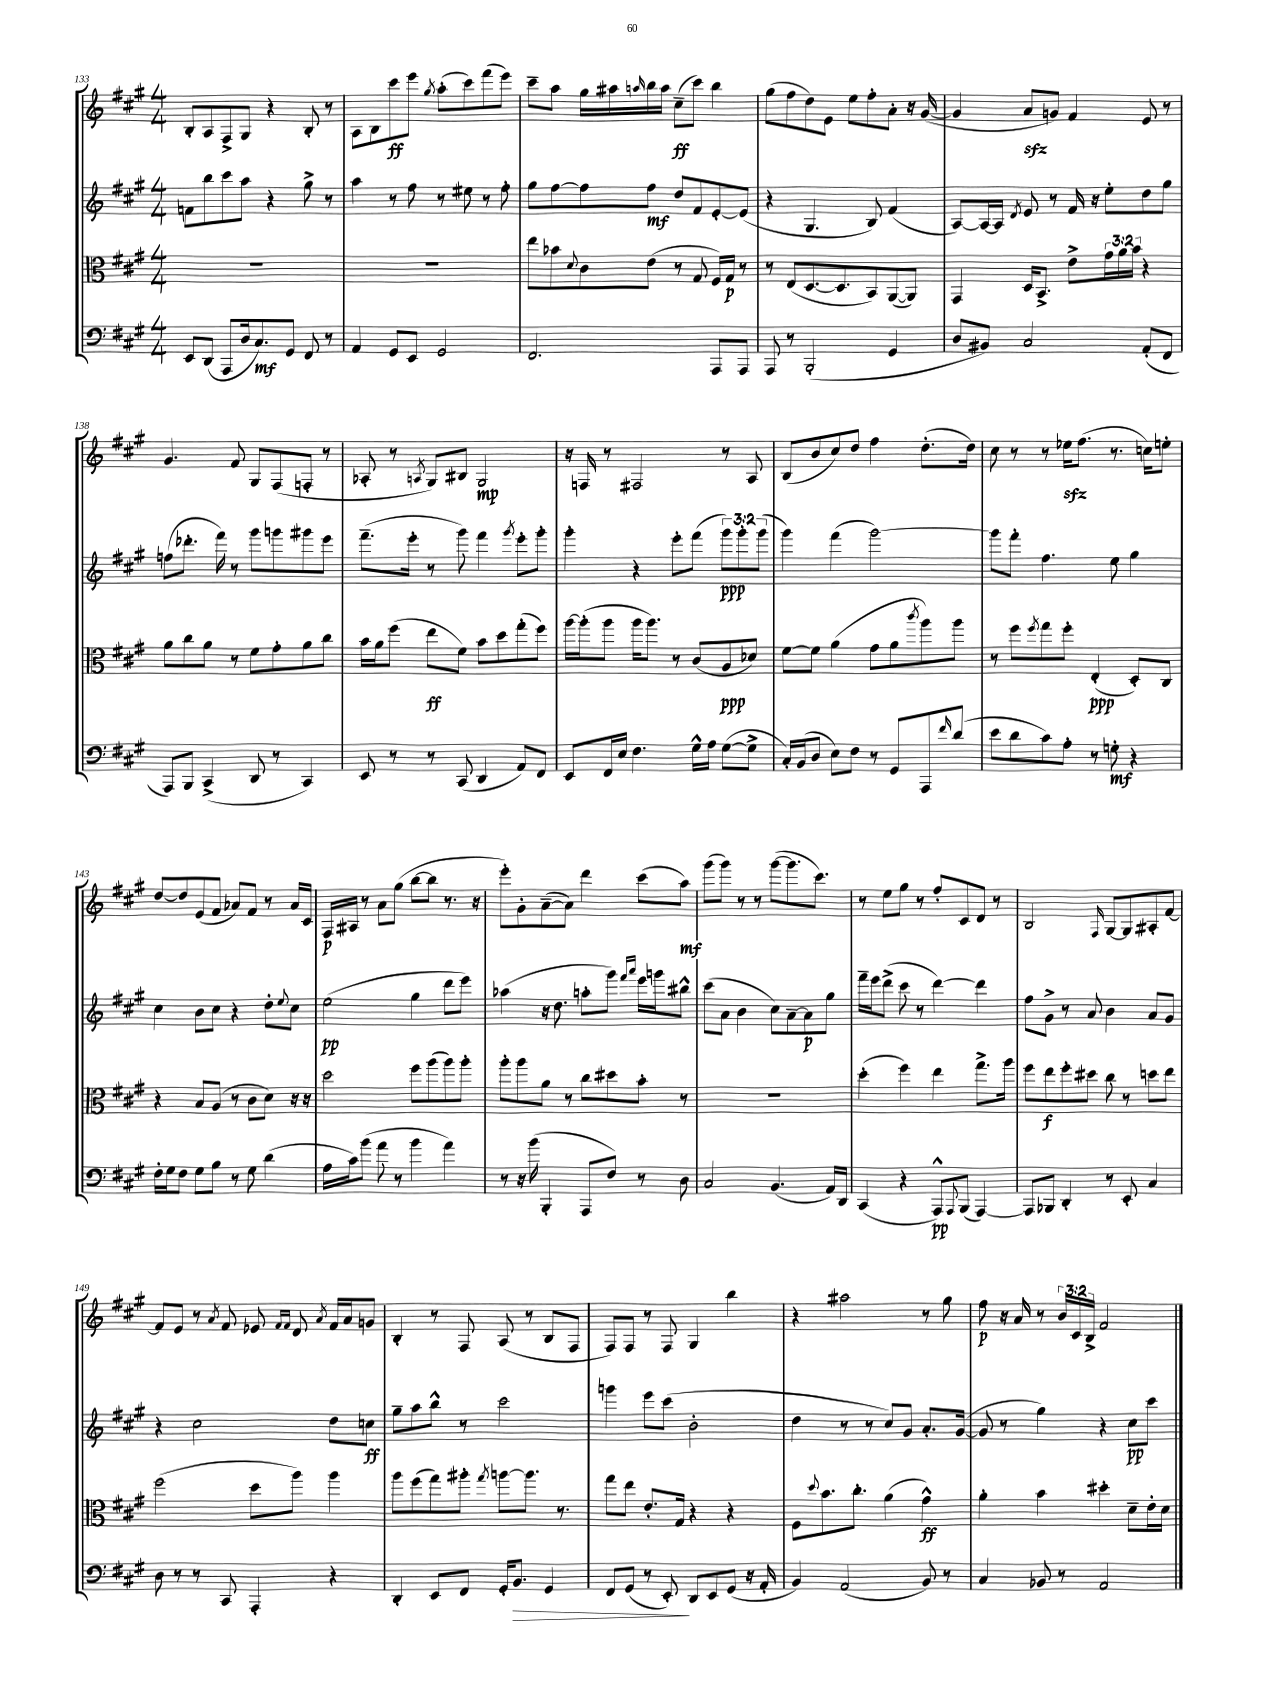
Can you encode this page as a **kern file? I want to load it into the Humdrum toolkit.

**kern	**kern	**kern	**kern
*staff4	*staff3	*staff2	*staff1
*clefF4	*clefC3	*clefG2	*clefG2
*k[f#c#g#]	*k[f#c#g#]	*k[f#c#g#]	*k[f#c#g#]
*M4/4	*M4/4	*M4/4	*M4/4
8EE	1r	8f	8B'
(8DD	.	8bb	8A
8AAA	.	8ccc#	8F#^
16D	.	8aa	8G#
8.C#)	.	.	.
.	.	4r	4r
8GG#	.	.	.
8FF#	.	8gg#^	8B'
8r	.	8r	8r
=	=	=	=
4AA	1r	4aa	8A
.	.	.	8B
8GG#	.	8r	8ccc#
8EE	.	8ff#	8eee
.	.	.	8qgg#
2GG#	.	8r	(8aa'
.	.	8ee#	8ccc#)
.	.	8r	(8fff#
.	.	8ff#'	8eee)
=	=	=	=
2.FF#	8ee	8gg#	8ccc#~
.	8b-	[8ff#	8aa
.	8qqd	.	.
.	8c#	8ff#]	16gg#
.	.	.	16aa#
.	.	.	16qqaa
.	(8e	8ff#	16bb
.	.	.	16aa
.	8r	8dd	(8cc#~
.	8G#	8f#	8ccc#)
8AAA	16F#)	[8e'	4bb
.	16G#	.	.
8AAA	8r	(8e]	.
=	=	=	=
8AAA	8r	4r	(8gg#
8r	(8E	.	8ff#
(2BBB'	[8.D	4.G#	8dd)
.	.	.	8e
.	8.D]	.	.
.	.	.	8ee
.	8BB)	8B)	8ff#'
4GG#	([8AA	(4f#	8a'
.	8AA])	.	16r
.	.	.	([16g#
=	=	=	=
8D	4GG#	[8A)	4g#]
8BB#)	.	16A_	.
.	.	16A]	.
.	.	8qd	.
2C#	16D	8e	8a
.	8.BB^	.	.
.	.	8r	8g)
.	8e^	16f#	4f#
.	.	16r	.
.	24g#	8ee'	.
.	24a	.	.
.	24b	.	.
(8AA'	4r	8dd	8e
8FF#	.	8gg#	8r
=	=	=	=
8AAA)	8a	(8ff	4.g#
8BBB	8cc#	8.ddd-'	.
(4CC#^	8a	.	.
.	.	16fff#)	.
.	8r	8r	8f#
8DD	8f#	8ggg#	8G#
8r	8g#'	8ggg	(8F#
4CC#)	8a	8ggg#	8F'
.	8cc#	8eee	8r
=	=	=	=
8EE	16b	(8.fff#~	8A-'
.	16a	.	.
8r	(8ff#	.	8r
.	.	16eee'	.
.	.	.	8qA
8r	8ee	8r	8G#)
(8CC#	8f#)	8ggg#)	8B#
4DD	8b	4fff#	2G#
.	8dd	.	.
.	.	8qggg#	.
8AA)	(8gg#'	8eee'	.
8FF#	8ff#)	8ggg#'	.
=	=	=	=
8EE	[16aa	4ggg#'	16r
.	(16aa']	.	16F
16FF#	8aa	.	8r
16E	.	.	.
4.F#	16aa	4r	2F#
.	8.aa)	.	.
.	8r	8eee'	.
16G#^^	(8c#	(8fff#	.
16A	.	.	.
([8G#	8A	12ggg#)	8r
.	.	12ggg#'	.
8G#^]	8d-)	.	8A
.	.	(12ggg#	.
=	=	=	=
16C#')	[8f#	4ggg#)	(8B
(16BB	.	.	.
8D	8f#]	.	8b
8E)	(4a	(4fff#	8cc#)
8F#	.	.	8dd
8r	8g#	[2ggg#)	4ff#
8GG#	8a	.	.
.	8qccc#	.	.
8AAA	8aa)	.	(8.dd'
16qqf#	.	.	.
(8d	8aa	.	.
.	.	.	16dd)
=	=	=	=
8e	8r	8ggg#]	8cc#
8d	8ff#	8fff#'	8r
.	8qff#	.	.
8c#)	8gg#	4.ff#	8r
8A'	8ff#'	.	16ee-
.	.	.	(8.ff#
8r	(4E'	.	.
8G'	.	8ee	8.r
4r	8D')	4gg#	.
.	.	.	16cc)
.	8C#	.	8ee'
=	=	=	=
16F#'	4r	4cc#	[8dd
16G#	.	.	.
8F#	.	.	8dd]
8G#	8B	8b	(8e
8B	(8A	8cc#	8f#
8r	8r	4r	8a-)
8G#	8c#	.	8f#
(4d	8d)	8dd'	8r
.	.	8qqee	.
.	16r	8cc#	16a-
.	16r	.	16c#
=	=	=	=
16A	2dd	(2ee	16F#
16c#)	.	.	16A#
(8b	.	.	8r
8a	.	.	8a
8r	.	.	(8gg#
4b	8ff#	4gg#	[8bb
.	(8aa	.	8bb]
4a)	8aa)	8ddd	8.r
.	8aa'	8eee)	.
.	.	.	16r
=	=	=	=
8r	8aa'	(4aa-	8eee')
16r	8aa	.	8g#'
(16b	.	.	.
4BBB'	8a	16r	([8a~
.	.	8.dd	.
.	8r	.	8a])
8AAA	8cc#	8aa'	4ddd
8F#)	8dd#	8ggg#)	.
.	.	16qqfff#	.
.	.	16qqaaa	.
8r	8b'	16eee	(8ccc#
.	.	16ggg	.
8D	8r	8bb#^^	8aa)
=	=	=	=
2C#	1r	(8ccc#	(8ggg#
.	.	8a	8ggg#)
.	.	4b	8r
.	.	.	8r
(4.BB	.	8cc#)	([8ggg#
.	.	[8a~	8.ggg#]
.	.	8a]	.
.	.	.	8.ccc#)
16AA)	.	8gg#	.
16DD	.	.	.
=	=	=	=
(4CC#	(4dd'	16fff#~	8r
.	.	16eee	.
.	.	(8ddd^	8ee
4r	4ff#)	8ccc#	8gg#
.	.	8r	8r
8AAA^^)	4ee	[4ddd)	8ff#'
8qqAAA	.	.	.
(8BBB	.	.	8c#
[4AAA)	8.gg#^	4ddd]	8d
.	.	.	8r
.	16aa	.	.
=	=	=	=
8AAA]	8ff#	8ff#	2B
8BBB-	8ee	8g#^	.
4DD'	8ff#'	8r	.
.	8dd#	8a	.
.	.	.	16qqF#
8r	8cc#	4b	[8G#
8EE'	8r	.	8G#]
4C#	8dd	8a	8A#'
.	8ee	8g#	[8f#
=	=	=	=
8D	(2ff#	4r	8f#]
8r	.	.	8e
8r	.	2cc#	8r
.	.	.	8qa
8CC#	.	.	8f#
4AAA'	8dd	.	8e-
.	.	.	16qqf#
.	.	.	16qqf#
.	8aa)	.	8d
.	.	.	8qa
4r	4aa	8dd	16f#
.	.	.	16a
.	.	8cc	8g
=	=	=	=
4DD'	8aa	8gg#~	4B'
.	(8ff#	8aa	.
8EE	8gg#)	8bb^^	8r
8FF#	8aa#'	8r	8F#
.	8qgg#	.	.
16GG#'	[8aa	2ccc#	(8A
8.BB	.	.	.
.	8.aa]	.	8r
4GG#	.	.	8B
.	8.r	.	.
.	.	.	8F#
=	=	=	=
8FF#	8gg#	4ggg	8F#)
(8GG#	8ee	.	8F#
8r	8.e'	8eee	8r
8EE')	.	(8ccc#	8F#
.	16G#	.	.
8DD	4r	2b'	4G#
8EE	.	.	.
(8GG#	4r	.	4bb
16r	.	.	.
16AA'	.	.	.
=	=	=	=
4BB)	8F#	4dd	4r
.	8qqdd	.	.
.	8.b	.	.
(2AA	.	8r	2aa#
.	8.cc#'	.	.
.	.	8r	.
.	(4a	8cc#)	.
.	.	8g#	.
8BB)	4g#^^)	8.a'	8r
8r	.	.	8gg#
.	.	([16g#	.
=	=	=	=
4C#	4a'	8g#]	8ff#
.	.	8r	16r
.	.	.	16a
8BB-	4b	4gg#)	8r
8r	.	.	24b
.	.	.	24c#
.	.	.	24B^
2AA	4dd#'	4r	2f#
.	8d~	8cc#	.
.	16e'	8ccc#	.
.	16d	.	.
==	==	==	==
*-	*-	*-	*-
